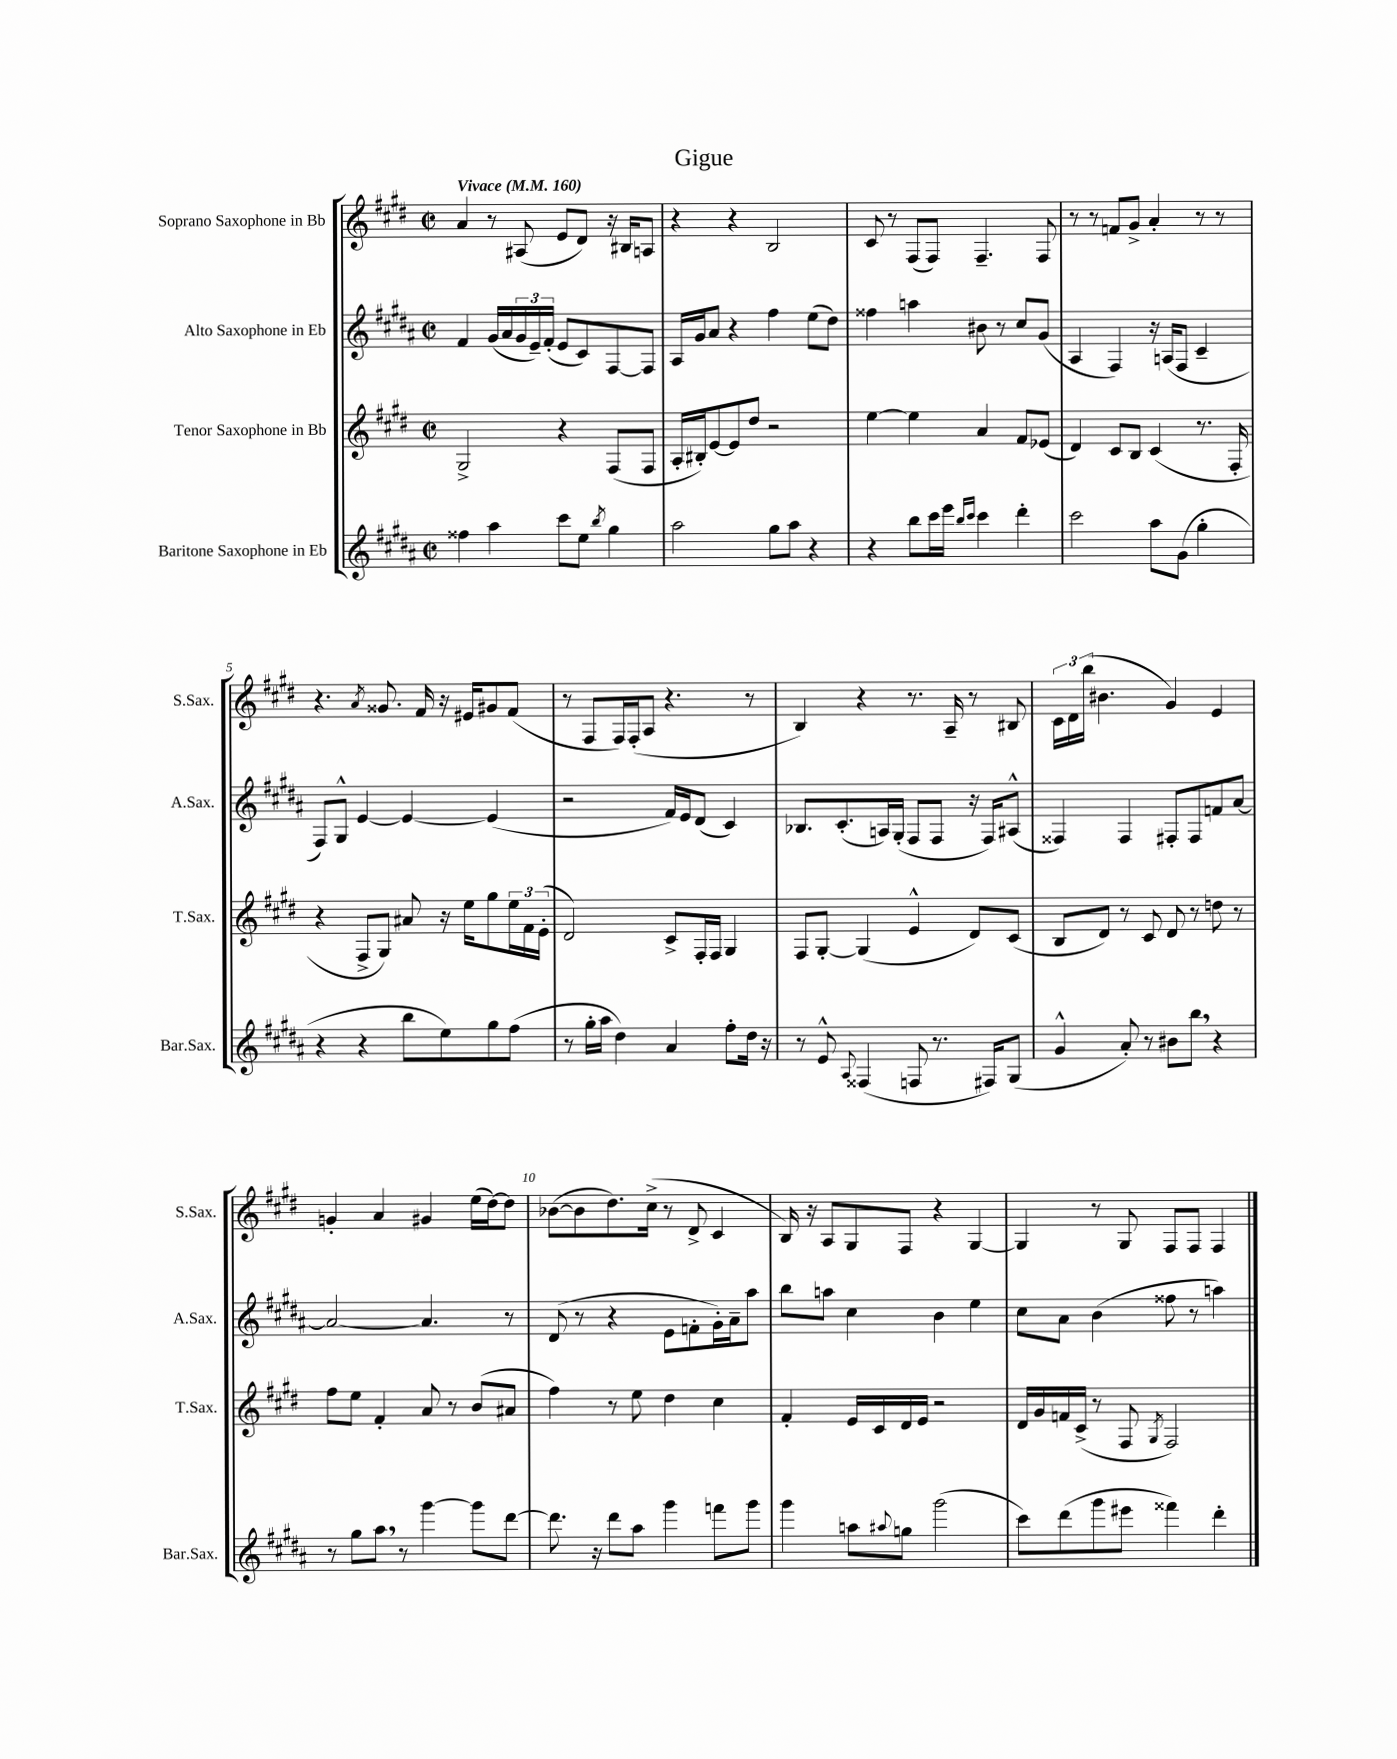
\header { title = "Gigue" }
<<
\new StaffGroup <<
\new Staff = "s0" \with { instrumentName = "Soprano Saxophone in Bb" shortInstrumentName = "S.Sax." } {
    \clef treble \key e \major \defaultTimeSignature \time 2/2 \tempo "Vivace" 4 = 160
    a'4 r8 ais8( e'8 dis'8) r16 bis16 a8 |
    r4 r4 b2 |
    cis'8 r8 fis8( fis8) fis4.-- fis8 |
    r8 r8 f'8 gis'8-> a'4-. r8 r8 |
    r4. \acciaccatura { a'8 } gisis'8. fis'16 r16 eis'16 gis'8 fis'8( |
    r8 fis8 fis16) fis16-.( a8 r4. r8 |
    b4) r4 r8. a16-- r8 bis8 |
    \tuplet 3/2 { cis'16 dis'16 b''16( } bis'4. gis'4) e'4 |
    g'4-. a'4 gis'4 e''16( dis''16~) dis''8 |
    bes'8~( bes'8 dis''8.) cis''16->( r8 dis'8-> cis'4 |
    b16) r16 a8 gis8 fis8 r4 gis4~ |
    gis4 r8 gis8 fis8 fis8 fis4 \bar "|." |
}
\new Staff = "s1" \with { instrumentName = "Alto Saxophone in Eb" shortInstrumentName = "A.Sax." } {
    \clef treble \key b \major \defaultTimeSignature \time 2/2
    fis'4 gis'16( ais'16 \tuplet 3/2 { gis'16 e'16--) fis'16-.( } e'8 cis'8) fis8~ fis8 |
    ais16 gis'16 ais'8 r4 fis''4 e''8( dis''8) |
    fisis''4 a''4 bis'8 r8 cis''8 gis'8( |
    ais4 fis4) r16 a16( fis8 cis'4-- |
    fis8) gis8-^ e'4~ e'4~ e'4( |
    r2 fis'16) e'16 dis'8( cis'4) |
    bes8. cis'8.-.( a16) gis16-.( fis8 fis8 r16 fis16) ais8-^( |
    fisis4) fisis4 fis8-. fis8 f'8 ais'8~ |
    ais'2~ ais'4. r8 |
    dis'8( r8 r4 e'8 f'8-. gis'16-.) ais'16-- ais''8 |
    b''8 a''8 cis''4 b'4 e''4 |
    cis''8 ais'8 b'4( fisis''8 r8 a''4) \bar "|." |
}
\new Staff = "s2" \with { instrumentName = "Tenor Saxophone in Bb" shortInstrumentName = "T.Sax." } {
    \clef treble \key e \major \defaultTimeSignature \time 2/2
    gis2-> r4 fis8( fis8 |
    a16-. bis16-.) e'8~ e'8 dis''8 r2 |
    e''4~ e''4 a'4 fis'8 ees'8( |
    dis'4) cis'8 b8 cis'4( r8. fis16-. |
    r4 fis8-> gis8) ais'8 r16 e''16 gis''8 \tuplet 3/2 { e''16 fis'16 e'16-.( } |
    dis'2) cis'8-> fis16-. fis16 gis4 |
    fis8 gis8~-. gis4( e'4-^ dis'8) cis'8( |
    b8 dis'8) r8 cis'8 dis'8 r8 d''8 r8 |
    fis''8 e''8 fis'4-. a'8 r8 b'8( ais'8 |
    fis''4) r8 e''8 dis''4 cis''4 |
    fis'4-. e'16 cis'16 dis'16 e'16 r2 |
    dis'16 gis'16 f'16 cis'16->( r8 fis8 \acciaccatura { gis8 } fis2) \bar "|." |
}
\new Staff = "s3" \with { instrumentName = "Baritone Saxophone in Eb" shortInstrumentName = "Bar.Sax." } {
    \clef treble \key b \major \defaultTimeSignature \time 2/2
    fisis''4 ais''4 cis'''8 e''8 \acciaccatura { b''8 } gis''4 |
    ais''2 gis''8 ais''8 r4 |
    r4 b''8 cis'''16 e'''16 \grace { b''16 cis'''16 } cis'''4 dis'''4-. |
    cis'''2 ais''8 gis'8( gis''4-. |
    r4 r4 b''8 e''8) gis''8 fis''8( |
    r8 gis''16-. ais''16 dis''4) ais'4 fis''8-. dis''16 r16 |
    r8 e'8-^ \appoggiatura { ais8 } fisis4( f8 r8. fis16) gis8( |
    gis'4-^ ais'8-.) r8 bis'8 b''8 \breathe r4 |
    r8 gis''8 ais''8 \breathe r8 gis'''4~ gis'''8 dis'''8~ |
    dis'''8. r16 dis'''8 ais''8 gis'''4 f'''8 gis'''8 |
    gis'''4 a''8 \appoggiatura { ais''8 } g''8 gis'''2( |
    cis'''8) dis'''8( gis'''8 eis'''8 fisis'''4) dis'''4-. \bar "|." |
}
>>
>>
\layout { \context { \Score \override BarNumber.break-visibility = ##(#f #t #t) barNumberVisibility = #(every-nth-bar-number-visible 5) } }
